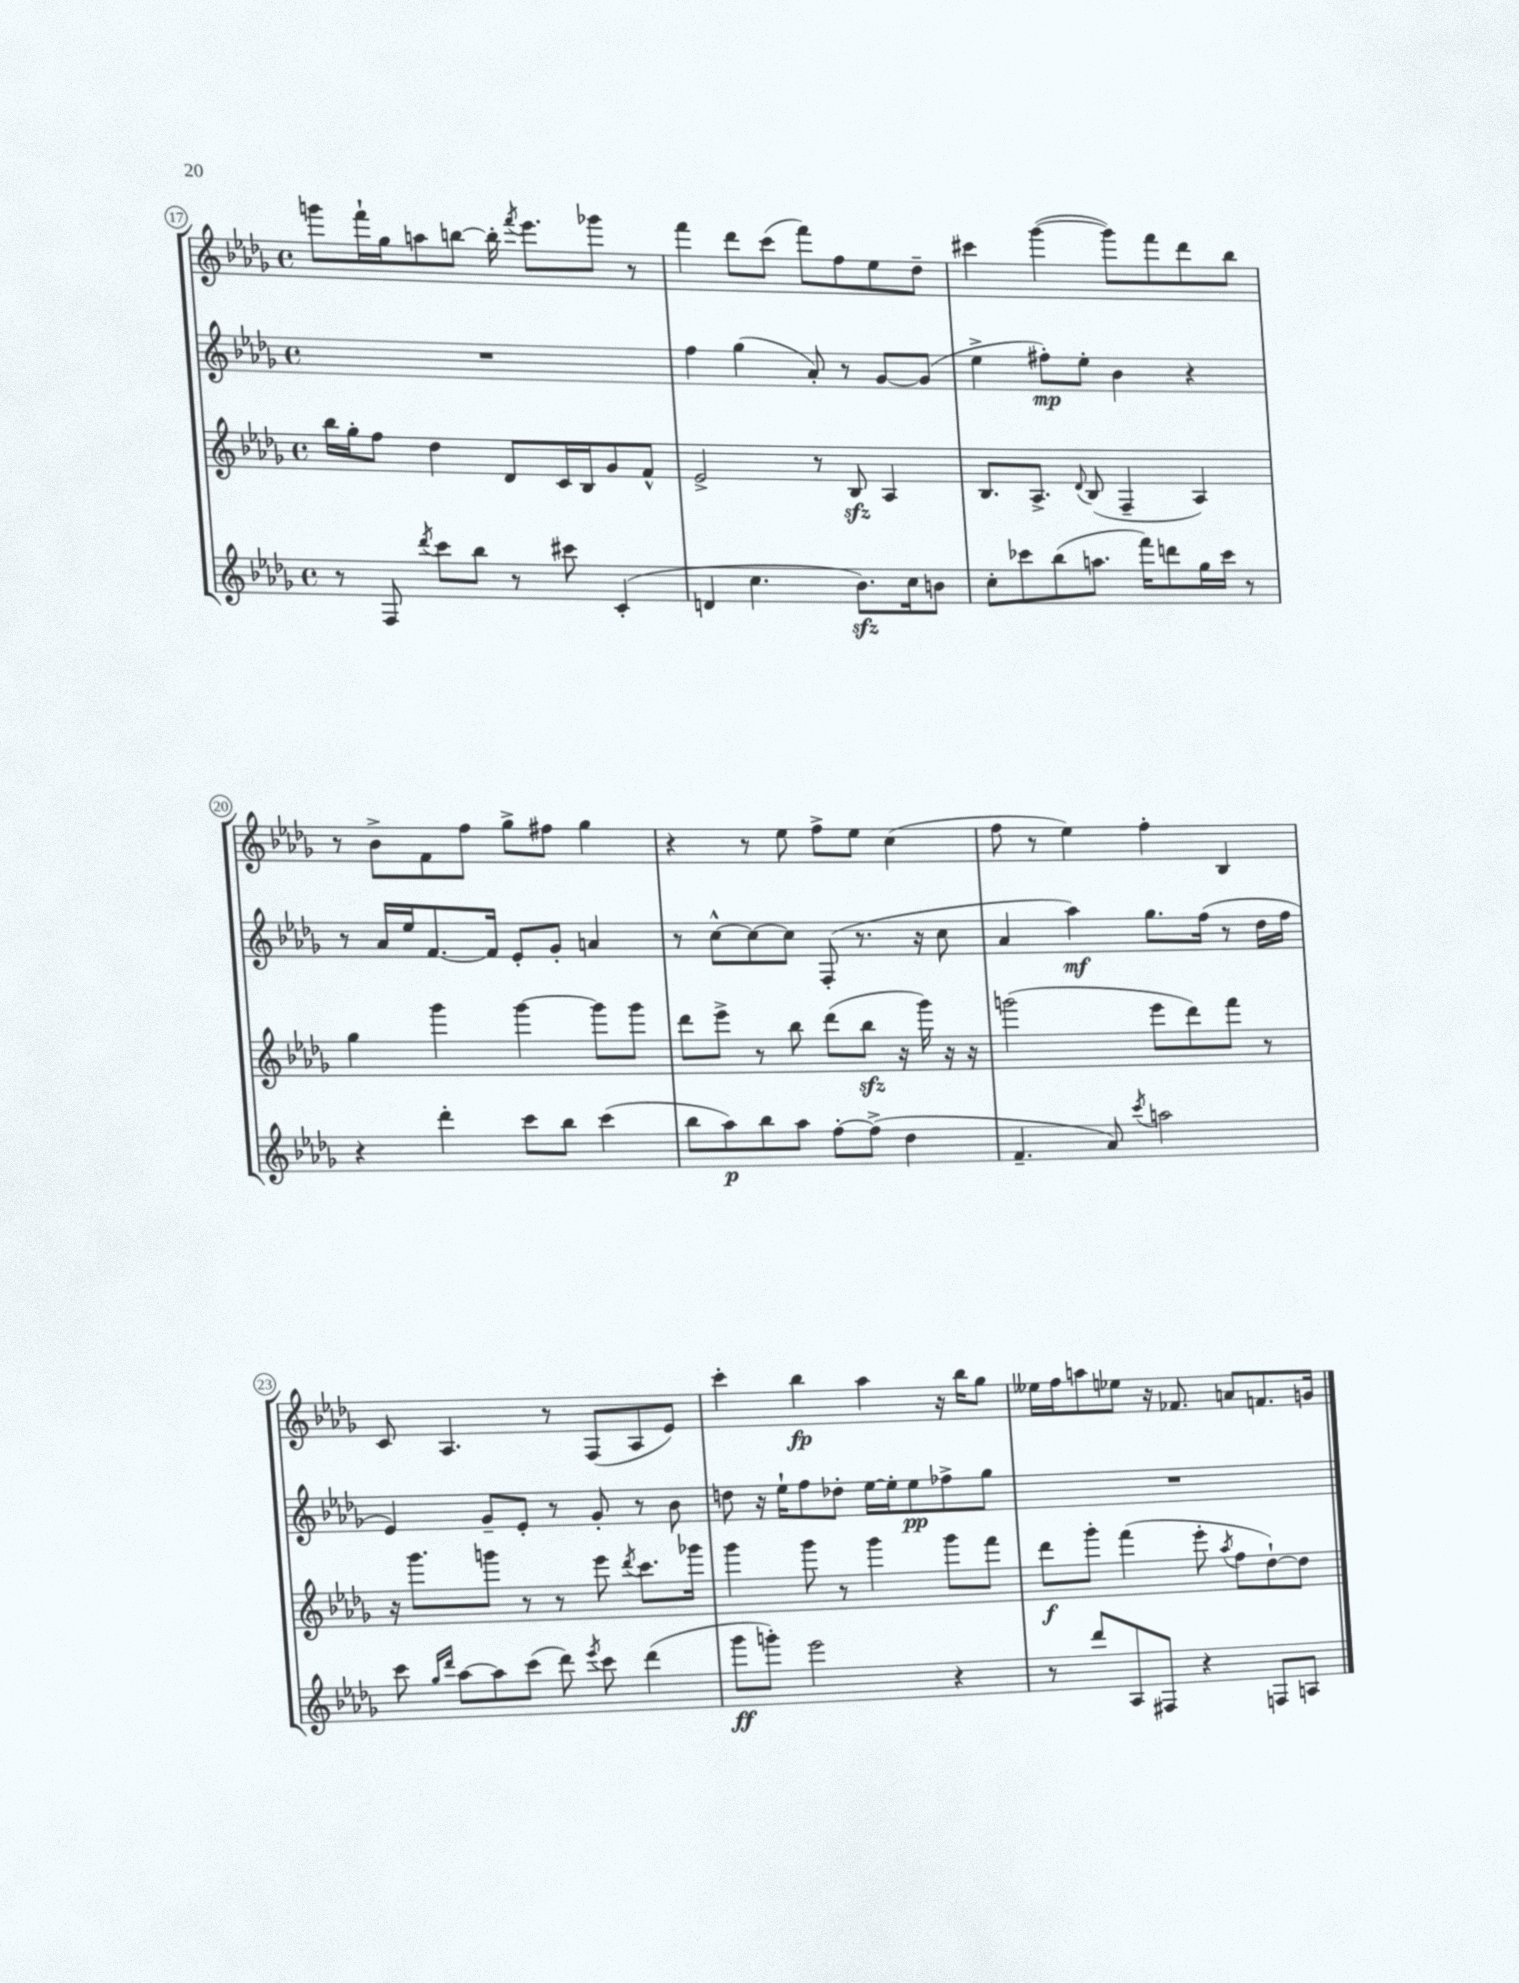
<<
\new StaffGroup <<
\new Staff = "s0" {
    \clef treble \key des \major \defaultTimeSignature \time 4/4
    \autoBeamOff g'''8[ f'''16-! ges''16 a''8 b''8]~ b''16-. \acciaccatura { f'''8 } ees'''8.[ ges'''8] r8 |
    f'''4 des'''8[ c'''8]( f'''8[) f''8 ees''8 des''8]-- |
    cis'''4 ges'''4~( ges'''8[) f'''8 des'''8 bes''8] |
    r8 bes'8[-> f'8 f''8] ges''8[-> fis''8] ges''4 |
    r4 r8 ees''8 f''8[-> ees''8] c''4( |
    f''8 r8 ees''4) f''4-. bes4 |
    c'8 aes4. r8 f8[( aes8 ees'8]) |
    c'''4-. bes''4\fp aes''4 r16 bes''16[ ges''8] |
    eeses''16[ f''16 a''8 ees''8] r16 fes'8. a'8[ f'8. g'16] \bar "|." |
}
\new Staff = "s1" {
    \clef treble \key des \major \defaultTimeSignature \time 4/4
    \autoBeamOff R1 |
    f''4 ges''4( aes'8-.) r8 ges'8[~ ges'8]( |
    ees''4-> fis''8[-.\mp) ees''8]-. bes'4 r4 |
    r8 aes'16[ ees''16 f'8.~ f'16] ees'8[-. ges'8]-. a'4 |
    r8 c''8[~-^ c''8~ c''8] f8-.( r8. r16 c''8 |
    aes'4 aes''4\mf) ges''8.[ f''16]( r8 des''16[ f''16] |
    ees'4) ges'8[-- ees'8]-. r8 ges'8-. r8 bes'8 |
    d''8 r16 ees''16[-! f''8 des''8]-. ees''16[~ ees''16-. ees''8\pp fes''8-> ges''8] |
    R1 \bar "|." |
}
\new Staff = "s2" {
    \clef treble \key des \major \defaultTimeSignature \time 4/4
    \autoBeamOff bes''16[ ges''16-. f''8] des''4 des'8[ c'16 bes16 ges'8 f'8]-^ |
    ees'2-> r8 bes8\sfz aes4 |
    bes8.[ aes8.]-> \appoggiatura { des'8 } bes8( f4-- aes4) |
    ges''4 ges'''4 ges'''4~ ges'''8[ ges'''8] |
    des'''8[ ees'''8]-> r8 bes''8 des'''8[( bes''8]\sfz r16 ges'''16) r16 r16 |
    g'''2( ees'''8[ des'''8) f'''8] r8 |
    r16 ges'''8.[ g'''8] r8 r8 ees'''8 \acciaccatura { des'''8 } c'''8.[ ges'''16] |
    ges'''4 ges'''8 r8 ges'''4 ges'''8[ f'''8] |
    des'''8[\f ges'''8]-. f'''4( ees'''8-. \acciaccatura { aes''8 } f''8[ des''8~-!) des''8] \bar "|." |
}
\new Staff = "s3" {
    \clef treble \key des \major \defaultTimeSignature \time 4/4
    \autoBeamOff r8 f8 \acciaccatura { des'''8 } c'''8[ bes''8] r8 cis'''8 c'4-.( |
    d'4 c''4. bes'8.[\sfz) c''16 b'8] |
    c''8[-. ces'''8 bes''8( a''8.] f'''16[) d'''8 ges''16 ces'''16] r8 |
    r4 des'''4-. c'''8[ bes''8] c'''4( |
    bes''8[ aes''8\p) bes''8 aes''8] f''8[~-. f''8]->( des''4 |
    f'4.-- aes'8) \acciaccatura { c'''8 } a''2 |
    c'''8 \grace { ges''16[ des'''16] } aes''8[~ aes''8 c'''8]( des'''8) \acciaccatura { ees'''8 } c'''8 des'''4( |
    ges'''8[\ff g'''8]-.) ees'''2 r4 |
    r8 des'''8[ aes8 fis8] r4 f8[ a8] \bar "|." |
}
>>
>>
\layout { \context { \Score currentBarNumber = #17 \override BarNumber.stencil = #(make-stencil-circler 0.1 0.3 ly:text-interface::print) } }
